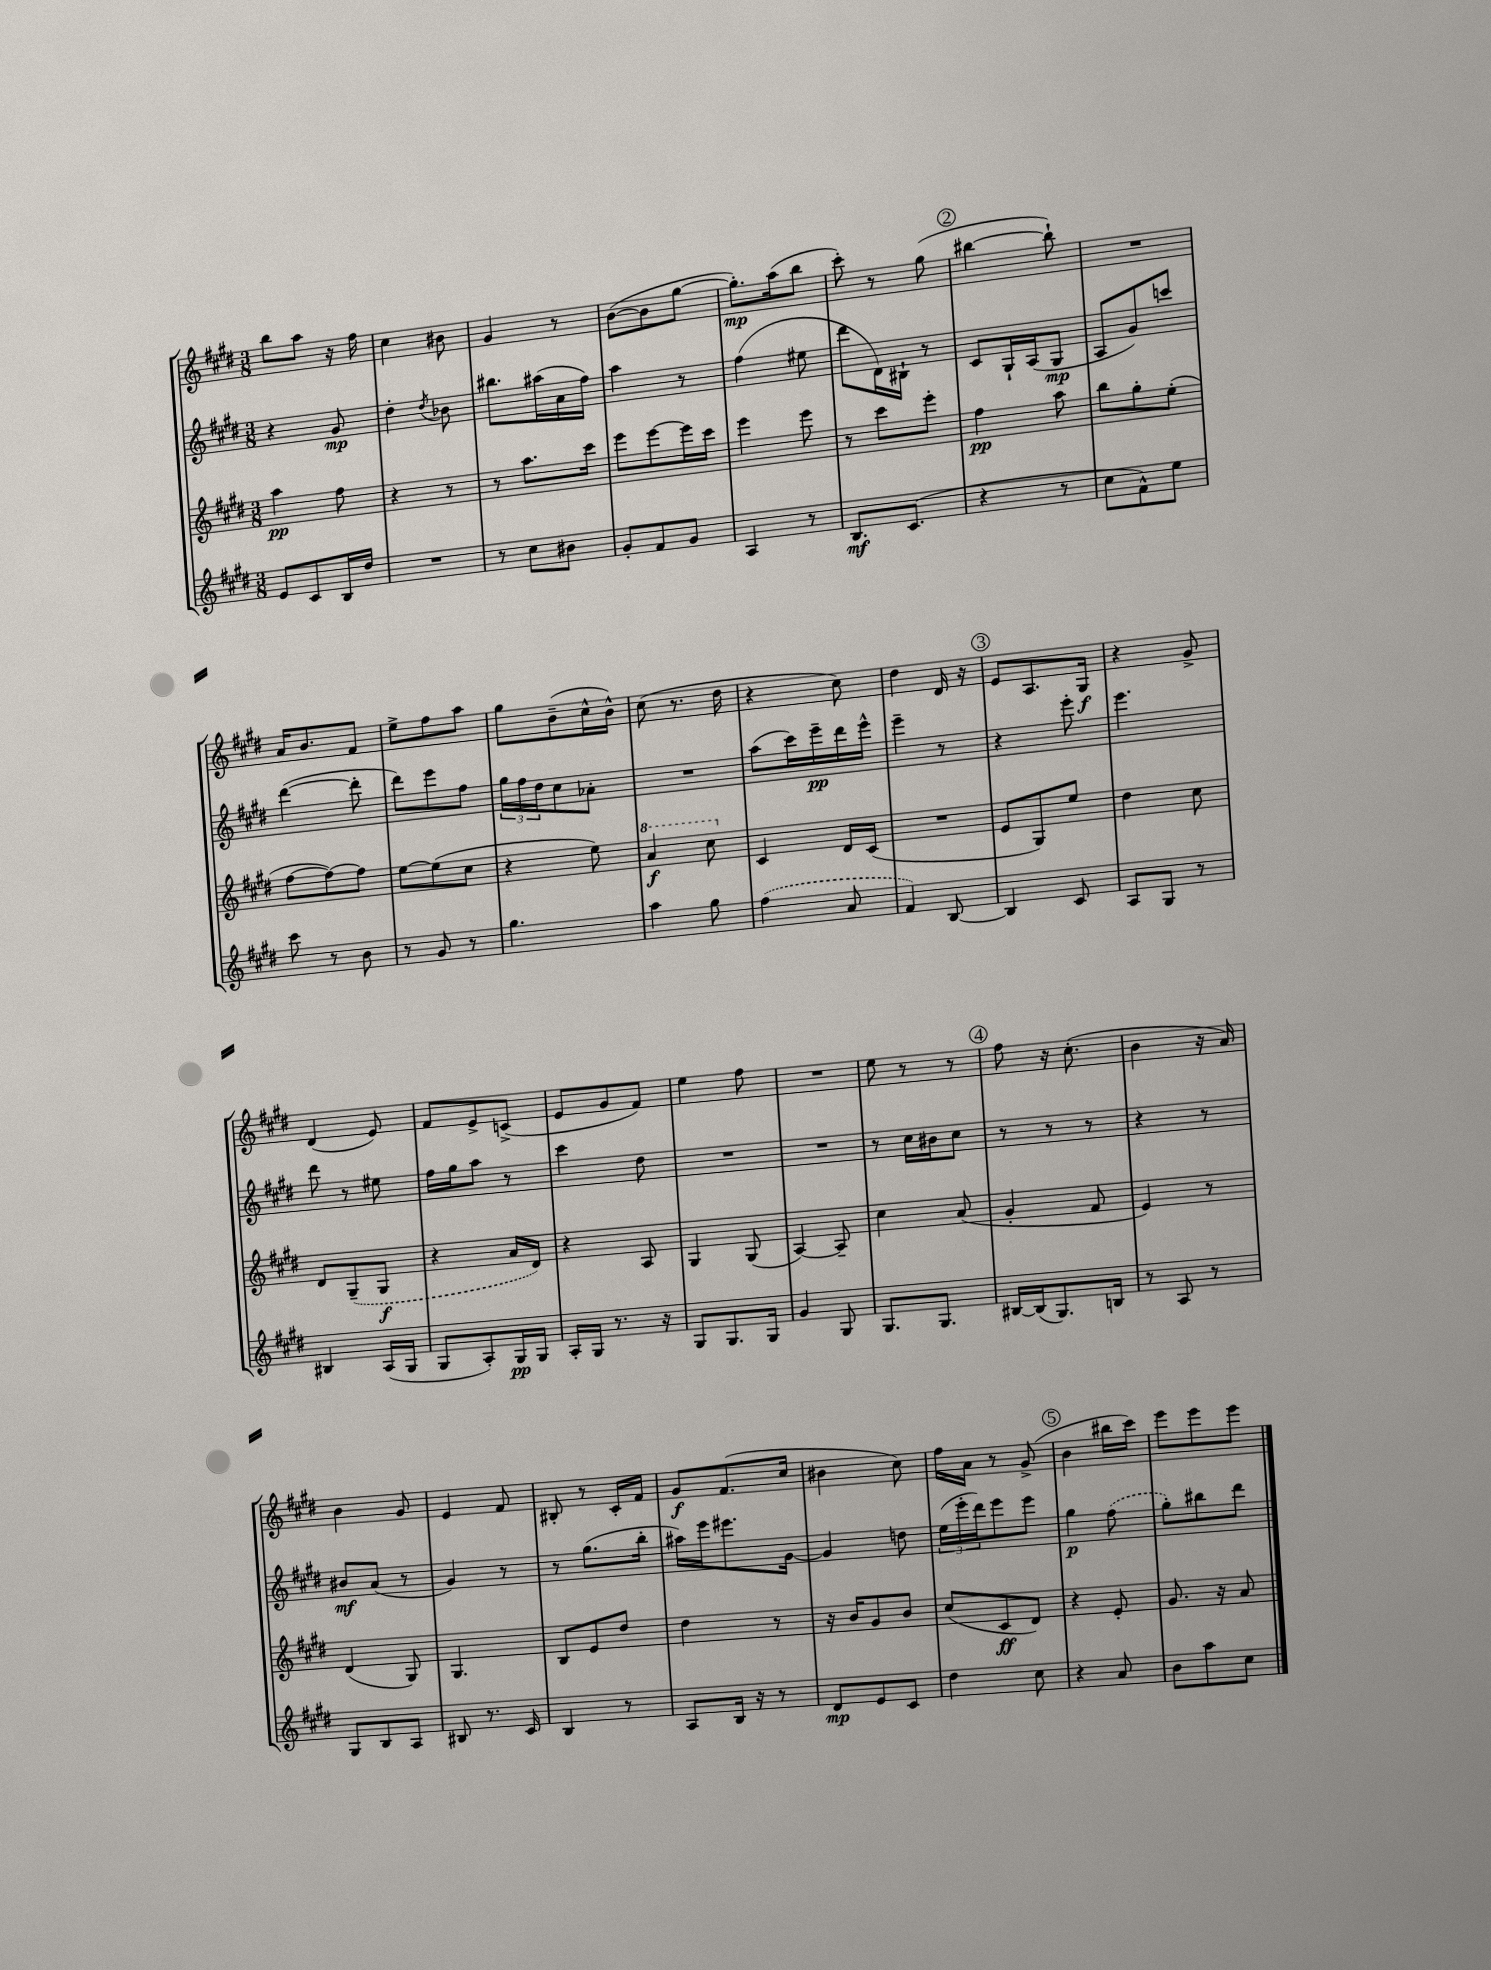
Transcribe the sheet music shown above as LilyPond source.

<<
\new StaffGroup <<
\new Staff = "s0" {
    \clef treble \key e \major \numericTimeSignature \time 3/8
    b''8 a''8 r16 fis''16 |
    cis''4 bis'8 |
    gis'4 r8 |
    b'8~( b'8 gis''8~ |
    gis''8.-.\mp) a''16( b''8 |
    cis'''8-.) r8 gis''8( |
    \mark \markup { \circle "2" } bis''4~ bis''8-!) |
    R4. |
    a'16 b'8. fis'8 |
    e''8-> fis''8 a''8 |
    gis''8 b'8--( cis''16-^ b'16-^) |
    cis''8( r8. dis''16 |
    r4 cis''8) |
    dis''4 dis'16 r16 |
    \mark \markup { \circle "3" } e'8 a8. gis16\f |
    r4 gis'8-> |
    dis'4( e'8) |
    fis'8 e'8-> c'8->( |
    e'8 gis'8 fis'8) |
    e''4 fis''8 |
    R4. |
    e''8 r8 r8 |
    \mark \markup { \circle "4" } fis''8 r16 cis''8.-.( |
    b'4 r16 a'16) |
    b'4 gis'8 |
    e'4 fis'8 |
    bis8-. r8 cis'16-. fis'16 |
    gis'8\f fis'8.( cis''16 |
    bis'4 cis''8) |
    fis''16 a'16 r8 gis'8->( |
    \mark \markup { \circle "5" } b'4 bis''16 cis'''16) |
    e'''8 e'''8 e'''8 \bar "|." |
}
\new Staff = "s1" {
    \clef treble \key e \major \numericTimeSignature \time 3/8
    r4 gis'8\mp |
    dis''4-. \acciaccatura { dis''8 } bes'8 |
    bis''8. ais''16( a'16 fis''16) |
    a''4 r8 |
    fis''4( eis''8 |
    dis'''8 dis'16) bis16-! r8 |
    \mark \markup { \circle "2" } cis'8 gis16-! a16( gis8\mp |
    a8 gis'8) c'''8 |
    dis'''4~( dis'''8-. |
    dis'''8) e'''8 fis''8 |
    \tuplet 3/2 { gis''16 fis''16 dis''16 } cis''8 aes'8-. |
    R4. |
    a''8( cis'''16) e'''16--\pp dis'''16 e'''16-^ |
    e'''4-- r8 |
    \mark \markup { \circle "3" } r4 e'''8-. |
    e'''4. |
    dis'''8 r8 eis''8 |
    fis''16 gis''16 a''8 r8 |
    cis'''4 dis''8 |
    R4. |
    R4. |
    r8 cis''16 bis'16 cis''8 |
    \mark \markup { \circle "4" } r8 r8 r8 |
    r4 r8 |
    bis'8\mf a'8( r8 |
    gis'4) r8 |
    r8 gis''8.( b''16-. |
    ais''16) e'''16 eis'''8. gis'16~ |
    gis'4 d''8 |
    \tuplet 3/2 { e''16( e'''16-. dis'''16) } e'''8 e'''8 |
    \mark \markup { \circle "5" } gis''4\p \once \slurDashed fis''8( |
    gis''8-.) bis''8 dis'''8 \bar "|." |
}
\new Staff = "s2" {
    \clef treble \key e \major \numericTimeSignature \time 3/8
    a''4\pp fis''8 |
    r4 r8 |
    r8 a''8. cis'''16 |
    e'''8 e'''8~ e'''16 cis'''16 |
    e'''4 e'''8 |
    r8 cis'''8 e'''8-. |
    \mark \markup { \circle "2" } fis''4\pp a''8 |
    b''8 gis''8-. e''8-.( |
    fis''8~ fis''8~) fis''8 |
    e''8~ e''8( cis''8 |
    r4 e''8) |
    \ottava #1 a''4\f cis'''8 \ottava #0 |
    cis'4 dis'16 cis'16( |
    R4. |
    \mark \markup { \circle "3" } e'8 gis8) e''8 |
    dis''4 cis''8 |
    dis'8 \once \slurDashed gis8--( gis8\f |
    r4 a'16 dis'16) |
    r4 a8 |
    gis4 gis8( |
    a4~) a8-- |
    cis''4 a'8( |
    \mark \markup { \circle "4" } gis'4-. fis'8 |
    e'4) r8 |
    dis'4( gis8) |
    gis4. |
    b8 e'8 dis''8 |
    dis''4 r8 |
    r16 b'16 gis'8 b'8 |
    cis''8( cis'8\ff dis'8) |
    \mark \markup { \circle "5" } r4 e'8-. |
    gis'8. r16 a'8 \bar "|." |
}
\new Staff = "s3" {
    \clef treble \key e \major \numericTimeSignature \time 3/8
    e'8 cis'8 b16 dis''16 |
    R4. |
    r8 cis''8 bis'8 |
    gis'8-. fis'8 gis'8 |
    a4 r8 |
    b8.\mf cis'8.( |
    \mark \markup { \circle "2" } r4 r8 |
    cis''8 fis'8-^) e''8 |
    cis'''8 r8 b'8 |
    r8 gis'8 r8 |
    gis''4. |
    a''4 gis''8 |
    \once \slurDashed fis''4( a'8 |
    fis'4) b8~ |
    \mark \markup { \circle "3" } b4 cis'8 |
    a8 gis8 r8 |
    bis4 a16( gis16 |
    gis8 a8-.) gis16\pp gis16 |
    a16-. gis16 r8. r16 |
    gis8 gis8. gis16 |
    gis'4 gis8 |
    gis8. gis8. |
    \mark \markup { \circle "4" } bis16~ bis16( gis8.) b16 |
    r8 a8 r8 |
    gis8 b8 a8 |
    bis8 r8. cis'16 |
    b4 r8 |
    a8 b16 r16 r8 |
    dis'8\mp e'8 cis'8 |
    dis''4 cis''8 |
    \mark \markup { \circle "5" } r4 a'8 |
    b'8 a''8 cis''8 \bar "|." |
}
>>
>>
\layout { \context { \Score \remove "Bar_number_engraver" } }
